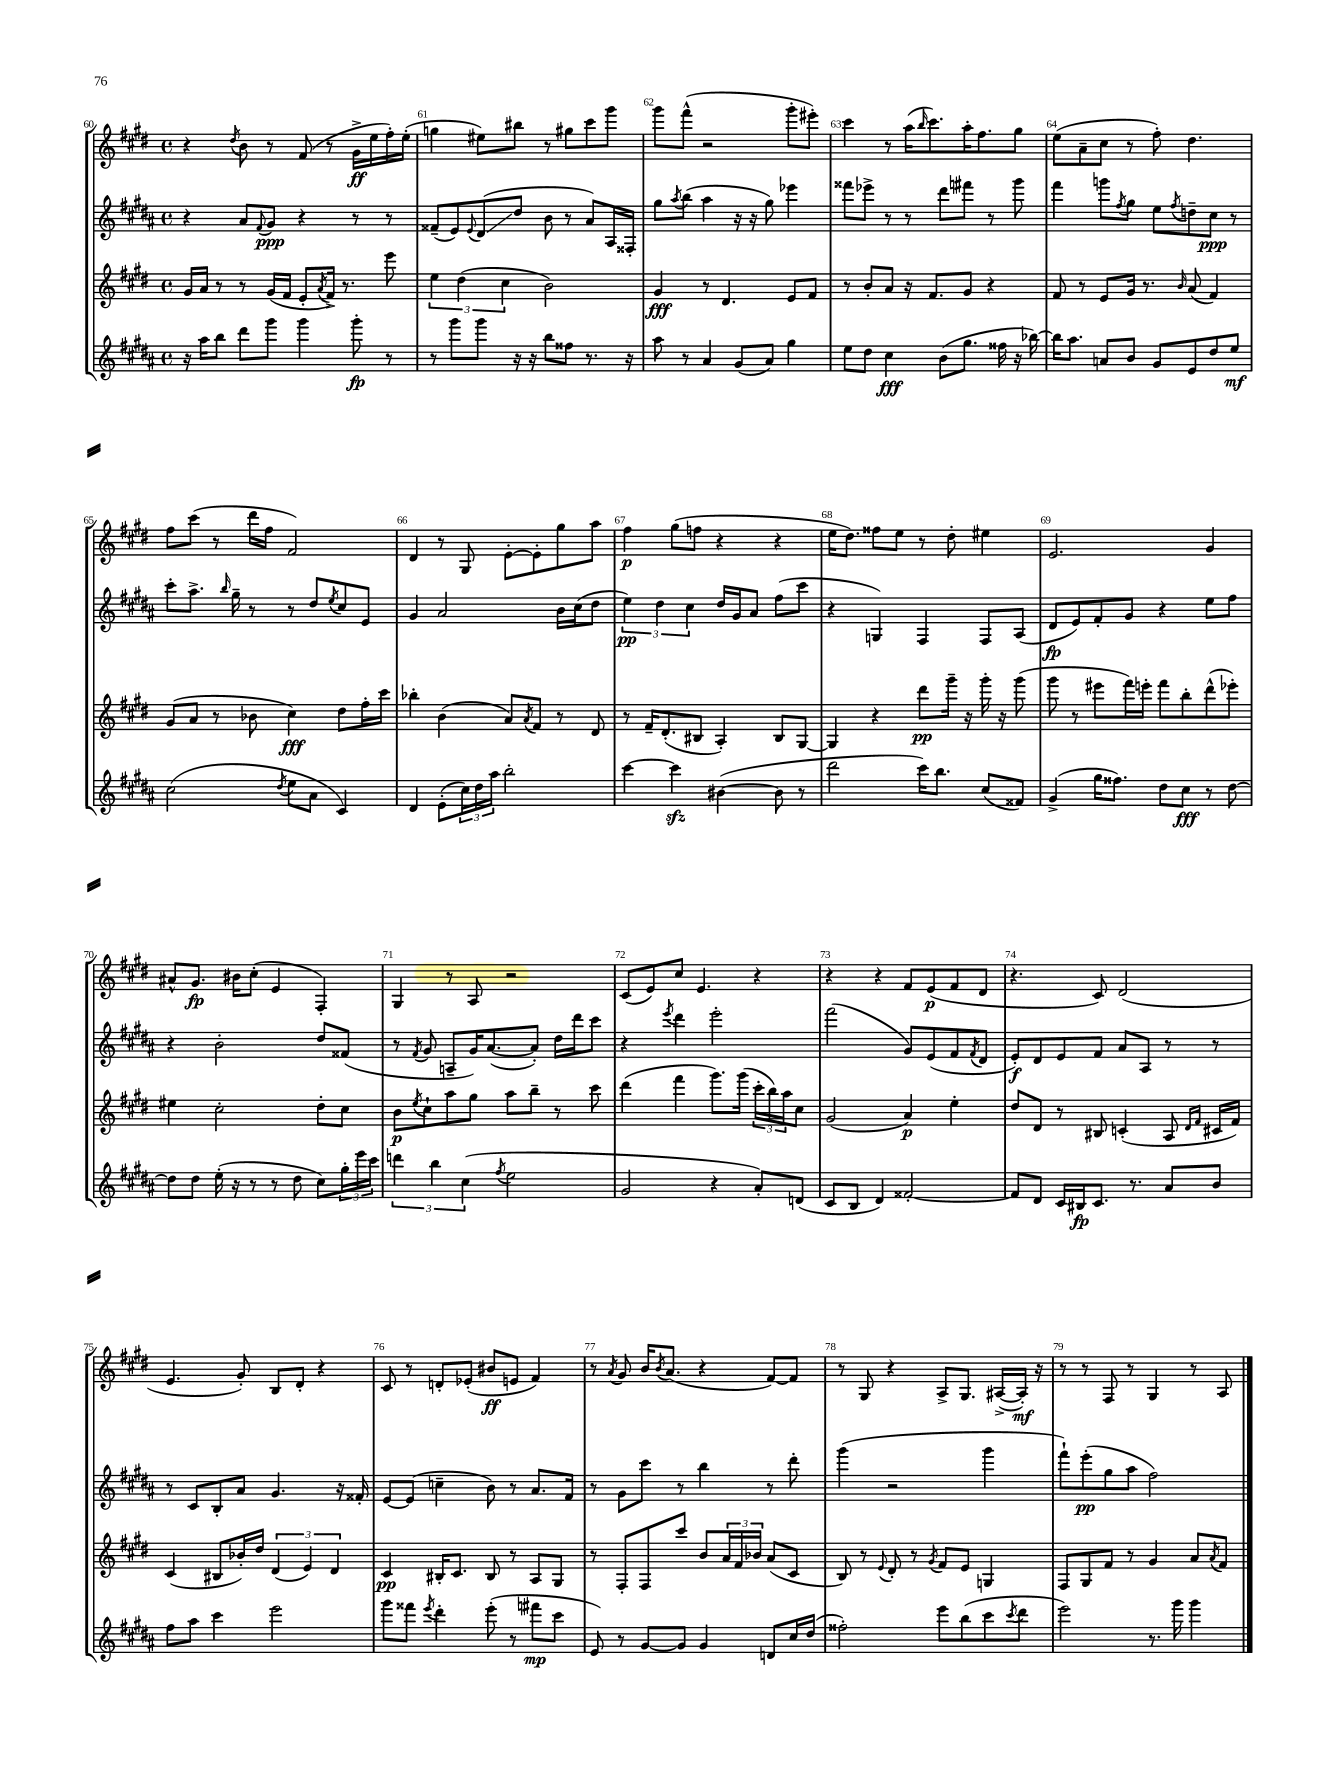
<<
\new StaffGroup <<
\new Staff = "s0" {
    \clef treble \key e \major \defaultTimeSignature \time 4/4
    r4 \acciaccatura { dis''8 } b'8 r8 fis'8( r8 gis'16->\ff e''16 fis''16-.) e''16-.( |
    g''4 eis''8) bis''8 r8 gis''8 cis'''8 gis'''8 |
    gis'''8 fis'''8-^( r2 gis'''8-. eis'''8-.) |
    cis'''4 r8 a''16( \grace { b''16 } cis'''8.) a''16-. fis''8. gis''8 |
    e''8( a'8-- cis''8 r8 fis''8-.) dis''4. |
    fis''8 cis'''8( r8 dis'''16 fis''16 fis'2) |
    dis'4 r8 gis8 e'8~-. e'8-. gis''8 a''8 |
    fis''4\p gis''8( f''8 r4 r4 |
    e''16 dis''8.) fisis''8 e''8 r8 dis''8-. eis''4 |
    e'2. gis'4 |
    ais'8-^ gis'8.\fp bis'16 cis''8-.( e'4 fis4-.) |
    gis4 r8 a8 r2 |
    cis'8( e'8) cis''8 e'4. r4 |
    r4 r4 fis'8 e'8\p( fis'8 dis'8 |
    r4. cis'8) dis'2( |
    e'4. gis'8-.) b8 dis'8-. r4 |
    cis'8 r8 d'8-. ees'8-.( bis'8\ff e'8 fis'4) |
    r8 \acciaccatura { a'8 } gis'8 b'16 \acciaccatura { b'8 } a'8.( r4 fis'8~) fis'8 |
    r8 gis8 r4 a8-> gis8. ais16~->( ais16-.\mf) r16 |
    r8 r8 fis8 r8 gis4 r8 a8 \bar "|." |
}
\new Staff = "s1" {
    \clef treble \key b \major \defaultTimeSignature \time 4/4
    r4 ais'8 \appoggiatura { fis'8 } gis'8\ppp r4 r8 r8 |
    fisis'8--( e'8) \appoggiatura { e'8 } dis'8\glissando( dis''8 b'8 r8 ais'8) ais16 fisis16-. |
    gis''8 \acciaccatura { ais''8 } b''8( ais''4 r16 r16 gis''8) ees'''4 |
    fisis'''8 ees'''8-> r8 r8 dis'''8 fis'''8 r8 gis'''8 |
    fis'''4 g'''8 \acciaccatura { fis''8 } gis''8 e''8 \acciaccatura { fis''8 } d''8-- cis''8\ppp r8 |
    cis'''8-. ais''8.-> \grace { b''16 } gis''16-- r8 r8 dis''8 \acciaccatura { e''8 } cis''8 e'8 |
    gis'4 ais'2 b'16 cis''16( dis''8 |
    \tuplet 3/2 { e''4\pp) dis''4 cis''4 } dis''16 gis'16 ais'8 fis''8( cis'''8 |
    r4 g4) fis4 fis8 ais8( |
    dis'8\fp e'8) fis'8-. gis'8 r4 e''8 fis''8 |
    r4 b'2-. dis''8 fisis'8( |
    r8 \acciaccatura { fis'8 } gis'8 a8-- gis'16) ais'8.~( ais'8-.) dis''16 dis'''16 cis'''8 |
    r4 \acciaccatura { e'''8 } dis'''4 e'''2-. |
    fis'''2( gis'8) e'8( fis'8 \acciaccatura { fis'8 } dis'8 |
    e'8-.\f) dis'8 e'8 fis'8 ais'8 ais8 r8 r8 |
    r8 cis'8 b8-. ais'8 gis'4. r16 fisis'16-. |
    e'8~ e'8( c''4-- b'8) r8 ais'8. fis'16 |
    r8 gis'8 cis'''8 r8 b''4 r8 dis'''8-. |
    gis'''4( r2 gis'''4 |
    fis'''8-!) e'''8-.\pp( gis''8 ais''8 fis''2) \bar "|." |
}
\new Staff = "s2" {
    \clef treble \key e \major \defaultTimeSignature \time 4/4
    gis'16 a'16 r8 r8 gis'16( fis'16 e'8-. \acciaccatura { a'8 } fis'16->) r8. e'''8 |
    \tuplet 3/2 { e''4 dis''4( cis''4 } b'2) |
    gis'4\fff r8 dis'4. e'8 fis'8 |
    r8 b'8-. a'8 r16 fis'8. gis'8 r4 |
    fis'8 r8 e'8 gis'16 r8. \grace { b'16 } a'8( fis'4) |
    gis'8( a'8 r8 bes'8 cis''4\fff) dis''8 fis''16-. cis'''16 |
    bes''4-. b'4( a'8) \acciaccatura { a'8 } fis'8 r8 dis'8 |
    r8 fis'16-- dis'8.-.( bis8 a4-.) bis8 gis8~ |
    gis4 r4 dis'''8\pp gis'''16-- r16 gis'''16-. r16 gis'''8( |
    gis'''8 r8 eis'''8 fis'''16) e'''16-. fis'''8 b''8-. dis'''8-^( ees'''8-.) |
    eis''4 cis''2-. dis''8-. cis''8 |
    b'8\p \acciaccatura { e''8 } cis''8-! a''8 gis''8 a''8 b''8-- r8 cis'''8 |
    dis'''4( fis'''4 gis'''8.) gis'''16( \tuplet 3/2 { cis'''16-. b''16) a''16 } cis''8 |
    gis'2( a'4\p) e''4-. |
    dis''8 dis'8 r8 bis8 c'4-.( a8 \grace { dis'16 fis'16 } cis'16 fis'16) |
    cis'4( bis8 bes'16-.) dis''16 \tuplet 3/2 { dis'4( e'4) dis'4 } |
    cis'4\pp bis16-. cis'8. bis8 r8 a8 gis8 |
    r8 fis8-. fis8 cis'''8 b'8 \tuplet 3/2 { a'16 fis'16 bes'16 } a'8( cis'8 |
    b8) r8 \appoggiatura { e'8 } dis'8-. r8 \acciaccatura { gis'8 } fis'8 e'8 g4 |
    fis8 gis8 fis'8 r8 gis'4 a'8 \acciaccatura { a'8 } fis'8 \bar "|." |
}
\new Staff = "s3" {
    \clef treble \key b \major \defaultTimeSignature \time 4/4
    r16 ais''16 b''8 dis'''8 gis'''8 gis'''4 gis'''8-.\fp r8 |
    r8 gis'''8 gis'''8 r16 r16 b''8 fisis''8 r8. r16 |
    ais''8 r8 ais'4 gis'8( ais'8) gis''4 |
    e''8 dis''8 cis''4\fff b'8( gis''8. fisis''16 r16 bes''16~) |
    bes''16 ais''8. a'8 b'8 gis'8 e'8 dis''8 e''8\mf |
    cis''2( \acciaccatura { dis''8 } e''8 ais'8 cis'4) |
    dis'4 e'8-.( \tuplet 3/2 { cis''16) dis''16 ais''16 } b''2-. |
    cis'''4~ cis'''4\sfz bis'4~( bis'8 r8 |
    dis'''2 cis'''16) b''8. cis''8( fisis'8) |
    gis'4->( gis''16 fisis''8.) dis''8 cis''8\fff r8 dis''8~ |
    dis''8 dis''8 e''16-.( r16 r8 r8 dis''8 cis''8) \tuplet 3/2 { gis''16-. e'''16 cis'''16 } |
    \tuplet 3/2 { d'''4 b''4 cis''4( } \acciaccatura { fis''8 } e''2 |
    gis'2 r4 ais'8-.) d'8( |
    cis'8 b8 dis'4) fisis'2~-. |
    fisis'8 dis'8 cis'16 bis16\fp cis'8. r8. ais'8 b'8 |
    fis''8 ais''8 cis'''4 e'''2 |
    gis'''8 fisis'''8 \acciaccatura { e'''8 } dis'''4-. e'''8-.( r8 fis'''8\mp cis'''8 |
    e'8) r8 gis'8~ gis'8 gis'4 d'8 cis''16 dis''16( |
    fisis''2-.) e'''8 b''8( cis'''8 \acciaccatura { cis'''8 } dis'''8 |
    e'''2) r8. gis'''16 gis'''4 \bar "|." |
}
>>
>>
\layout { \context { \Score currentBarNumber = #60 \override BarNumber.break-visibility = ##(#f #t #t) barNumberVisibility = #all-bar-numbers-visible } }
